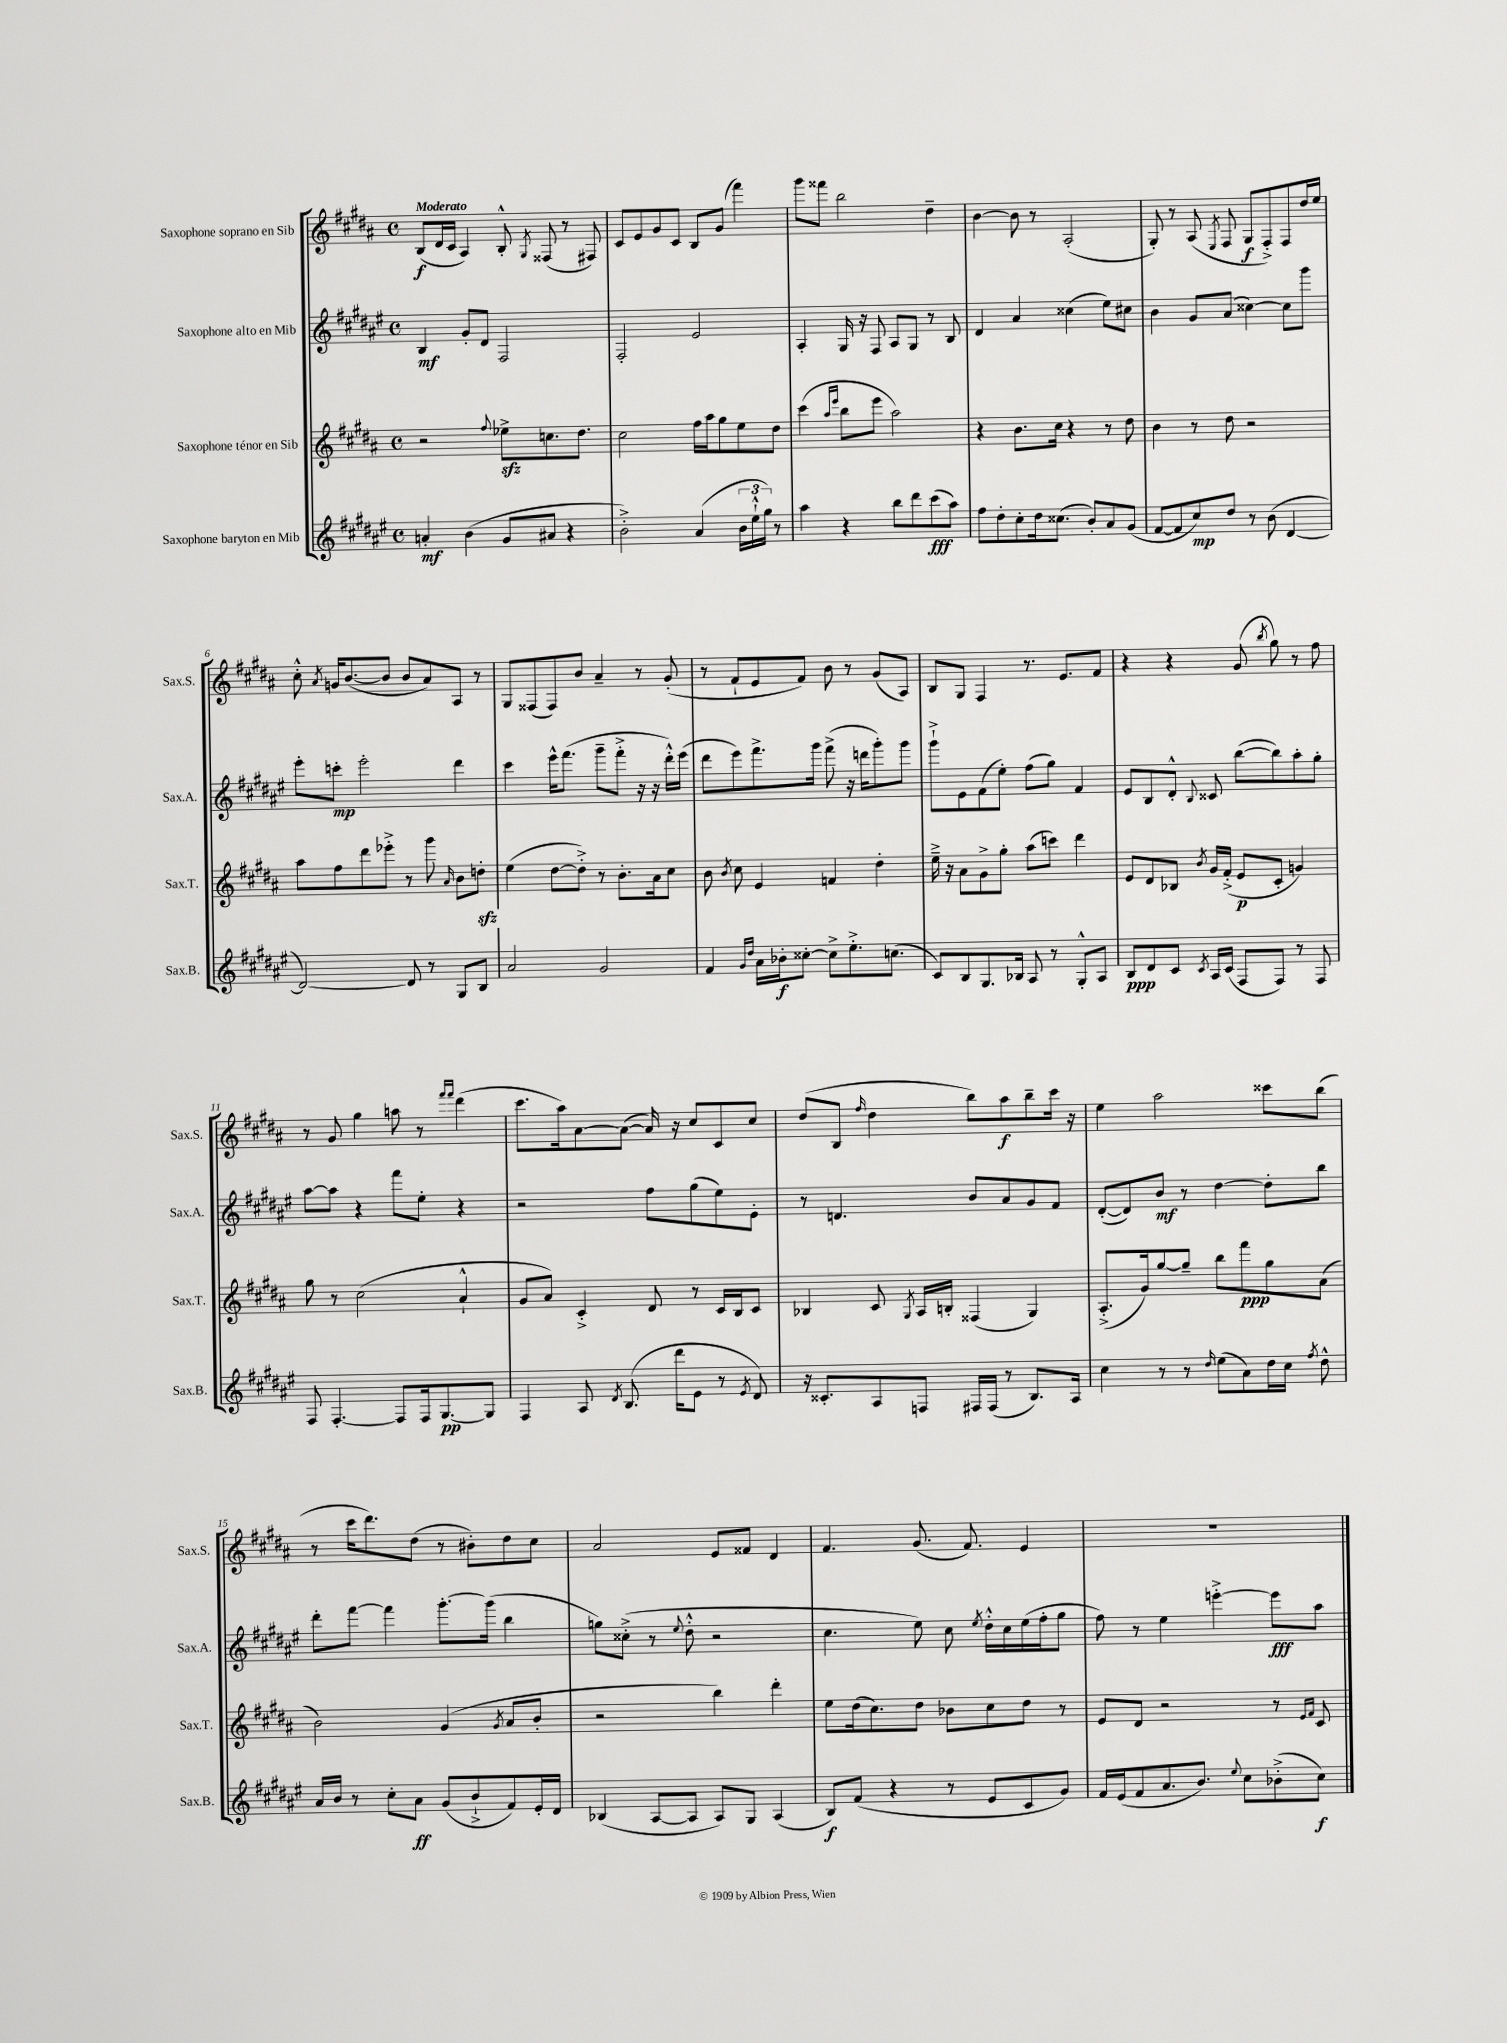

**kern	**kern	**kern	**kern
*staff4	*staff3	*staff2	*staff1
*clefG2	*clefG2	*clefG2	*clefG2
*k[f#c#g#d#a#e#]	*k[f#c#g#d#a#]	*k[f#c#g#d#a#e#]	*k[f#c#g#d#a#]
*M4/4	*M4/4	*M4/4	*M4/4
*met(c)	*met(c)	*met(c)	*met(c)
4a'	2r	4B	(8B
.	.	.	16d#
.	.	.	16c#
(4b	.	8g#'	4A#)
.	.	8d#	.
.	8qqff#	.	.
8g#	8ee-^	2F#	8B'^^
.	.	.	8qG#
8a#	8.cc	.	(8F##
4r	.	.	8r
.	8.dd#	.	.
.	.	.	8F#)
=	=	=	=
2b'^)	2cc#	2F#'	8c#
.	.	.	8e
.	.	.	8g#
.	.	.	8c#
(4a#	16ff#	2e#	8B
.	16aa#	.	.
.	8gg#	.	(8g#
24b	8ee	.	4fff#)
24ee#`^^	.	.	.
24gg#)	.	.	.
8r	8dd#	.	.
=	=	=	=
4aa#	(4ccc#	4A#'	8ggg#
.	.	.	8fff##
.	16qqaa#	.	.
.	16qqeee	.	.
4r	8bb	16G#	2bb
.	.	16r	.
.	8eee	8F#	.
8bb	2aa#)	8A#	.
8ddd#	.	8G#	.
(8ccc#	.	8r	4dd#~
8aa#)	.	8B	.
=	=	=	=
8ff#	4r	4d#	[4b
8dd#'	.	.	.
8cc#'	8.b	4a#	8b]
16dd#	.	.	8r
(8.cc##	16cc#	.	.
.	4r	(4cc##	(2A#'
8b')	.	.	.
8a#	8r	8ee#)	.
(8g#	8dd#	8cc#	.
=	=	=	=
[8f#	4b	4b	8G#')
8f#]	.	.	8r
8cc#)	8r	8g#	(8A#
.	.	.	8qE
8dd#	8dd#	(8a#	8F#
8r	2r	[4cc##)	8G#
(8b	.	.	8F#'^)
[4d#	.	8cc##]	8F#
.	.	8ggg#	16dd#
.	.	.	16ee
=	=	=	=
2d#_)	8aa#	8eee#'	8cc#'^^
.	.	.	8qa#
.	8ff#	8ccc'	16g
.	.	.	([8.b
.	8ddd#	2eee#'	.
.	8eee-'^	.	8b]
8d#]	8r	.	8b
8r	8ggg#	.	8a#)
.	16qqa#	.	.
8G#	8b	4ddd#	8A#
8B	8dd'	.	8r
=	=	=	=
2a#	(4ee	4ccc#	8G#
.	.	.	(8F##
.	[8dd#	16eee#^^	8F##)
.	.	(8.fff#	.
.	8dd#'^])	.	8b
2g#	8r	8ggg#~	4a#~
.	8.b'	8fff#'^	.
.	.	16r	8r
.	16a#	16r	.
.	8cc#	16ddd#'^^)	(8g#'
.	.	(16eee#	.
=	=	=	=
4f#	8b	8ddd#	8r
.	8qb	.	.
.	8cc#	8eee#)	8f#`
16qqg#	.	.	.
16qqdd#	.	.	.
16a#	4e	8.fff#^	8e
16b-'	.	.	.
[8cc##'	.	.	8f#)
.	.	16ggg#	.
8cc##^]	4f	(8fff#^	8b
8.ee#'^	.	16r	8r
.	.	16ddd	.
.	4dd#'	8ggg#')	(8g#
(8.cc	.	.	.
.	.	8ggg#	8A#)
=	=	=	=
8c#)	16ee~^	8ggg#`^	8B
.	16r	.	.
8B	8a#	8e#	8G#
8.G#	8g#^	(8f#	4F#
.	8gg#'	8ee#')	.
16B-	.	.	.
8A#	(8aa#	(8ff#	8.r
8r	8ccc)	8gg#)	.
.	.	.	8.e
8G#'^^	4ddd#	4f#	.
8A#	.	.	8f#
=	=	=	=
8B	8e	8e#	4r
8d#	8d#	8B	.
8c#	8B-	8d#'^^	4r
8qc#	8qb	8qqB	.
16A#	16g#	8c##	.
(16c#	(16f#'^	.	.
8F#	8e	([8bb	(8g#
.	.	.	8qbb
8F#)	8c#'	8bb])	8gg#)
8r	4g)	8aa#'	8r
8F#	.	8gg#'	8ff#
=	=	=	=
8F#	8gg#	[8aa#	8r
[4.F#'	8r	8aa#]	8g#
.	(2cc#	4r	4gg#
8F#]	.	8fff#	8aa
16F#	.	8ee#'	8r
[8.G#	.	.	.
.	.	.	16qqfff#
.	.	.	16qqfff#
.	4a#`^^	4r	(4ddd#
8G#]	.	.	.
=	=	=	=
4F#	8g#	2r	8.ccc#
.	8a#)	.	.
.	.	.	16aa#)
8A#	4c#'^	.	[8a#
8qd#	.	.	.
(8.B	.	.	(8a#_
.	8d#	8ff#	16a#])
16ddd#	.	.	16r
8e#	8r	(8gg#	8cc#
8r	16c#	8ee#)	8c#
.	16B	.	.
8qe#	.	.	.
8d#)	8c#	8e#'	8cc#
=	=	=	=
16r	4B-	8r	(8dd#
8.c##'	.	.	.
.	.	4.d	8B
.	.	.	16qqff#
8A#	8c#	.	4dd#
.	8qG#	.	.
8F	16A#	.	.
.	16B'	.	.
16F#	(4F##	8b	8bb)
(16F#	.	.	.
8r	.	8a#	8aa#
8.B)	4G#)	8g#	8bb~
.	.	8f#	16ccc#
16A#	.	.	16r
=	=	=	=
4cc#	(8.A#'^	([8d#'	4ee
.	.	8d#])	.
.	16g#)	.	.
8r	[8gg#	8b	2aa#
8r	8gg#~]	8r	.
16qqdd#	.	.	.
(8ee#	8bb	[4dd#	.
8a#)	8fff#	.	.
16dd#	8gg#	8dd#']	8ccc##
16cc#	.	.	.
8qff#	.	.	.
8dd#^^	(8a#	8bb	(8bb
=	=	=	=
16a#	2b)	8ddd#'	8r
16b	.	.	.
8r	.	[8fff#	16ccc#
.	.	.	8.ddd#)
8cc#'	.	4fff#]	.
8a#	.	.	(8dd#
(8g#	(4g#	[8.ggg#'	8r
8b`^	.	.	8b#')
.	.	(16ggg#]	.
.	8qg#	.	.
8f#)	8a#	4bb	8dd#
16e#'	8b'	.	8cc#
16d#	.	.	.
=	=	=	=
(4B-	2r	8gg)	2a#
.	.	(8cc##'^	.
[8A#	.	8r	.
.	.	8qqee#	.
8A#]	.	8dd#'^^	.
8A#)	4bb)	2r	8e
8G#	.	.	8f##
(4A#	4ddd#'	.	4d#
=	=	=	=
8B)	8ee	4.cc#	4.f#
(8f#	(16dd#	.	.
.	8.cc#)	.	.
4r	.	.	.
.	8dd#	8ee#)	(8.g#
8r	8b-	8cc#	.
.	.	.	8.f#)
.	.	8qee#	.
8e#	8cc#	16dd#'^^	.
.	.	16cc#	.
8c#	8dd#	(16ee#	4e
.	.	16ff#'	.
8g#)	8r	8gg#	.
=	=	=	=
16f#	8e	8ff#)	1r
(16e#	.	.	.
8f#	8d#	8r	.
8.a#	2r	4ee#	.
8.b)	.	.	.
.	.	[4eee'^	.
8qqee#	.	.	.
8cc#	.	.	.
(8b-'^	8r	8eee]	.
.	16qqe	.	.
.	16qqf#	.	.
8cc#)	8c#	8aa#	.
==	==	==	==
*-	*-	*-	*-
